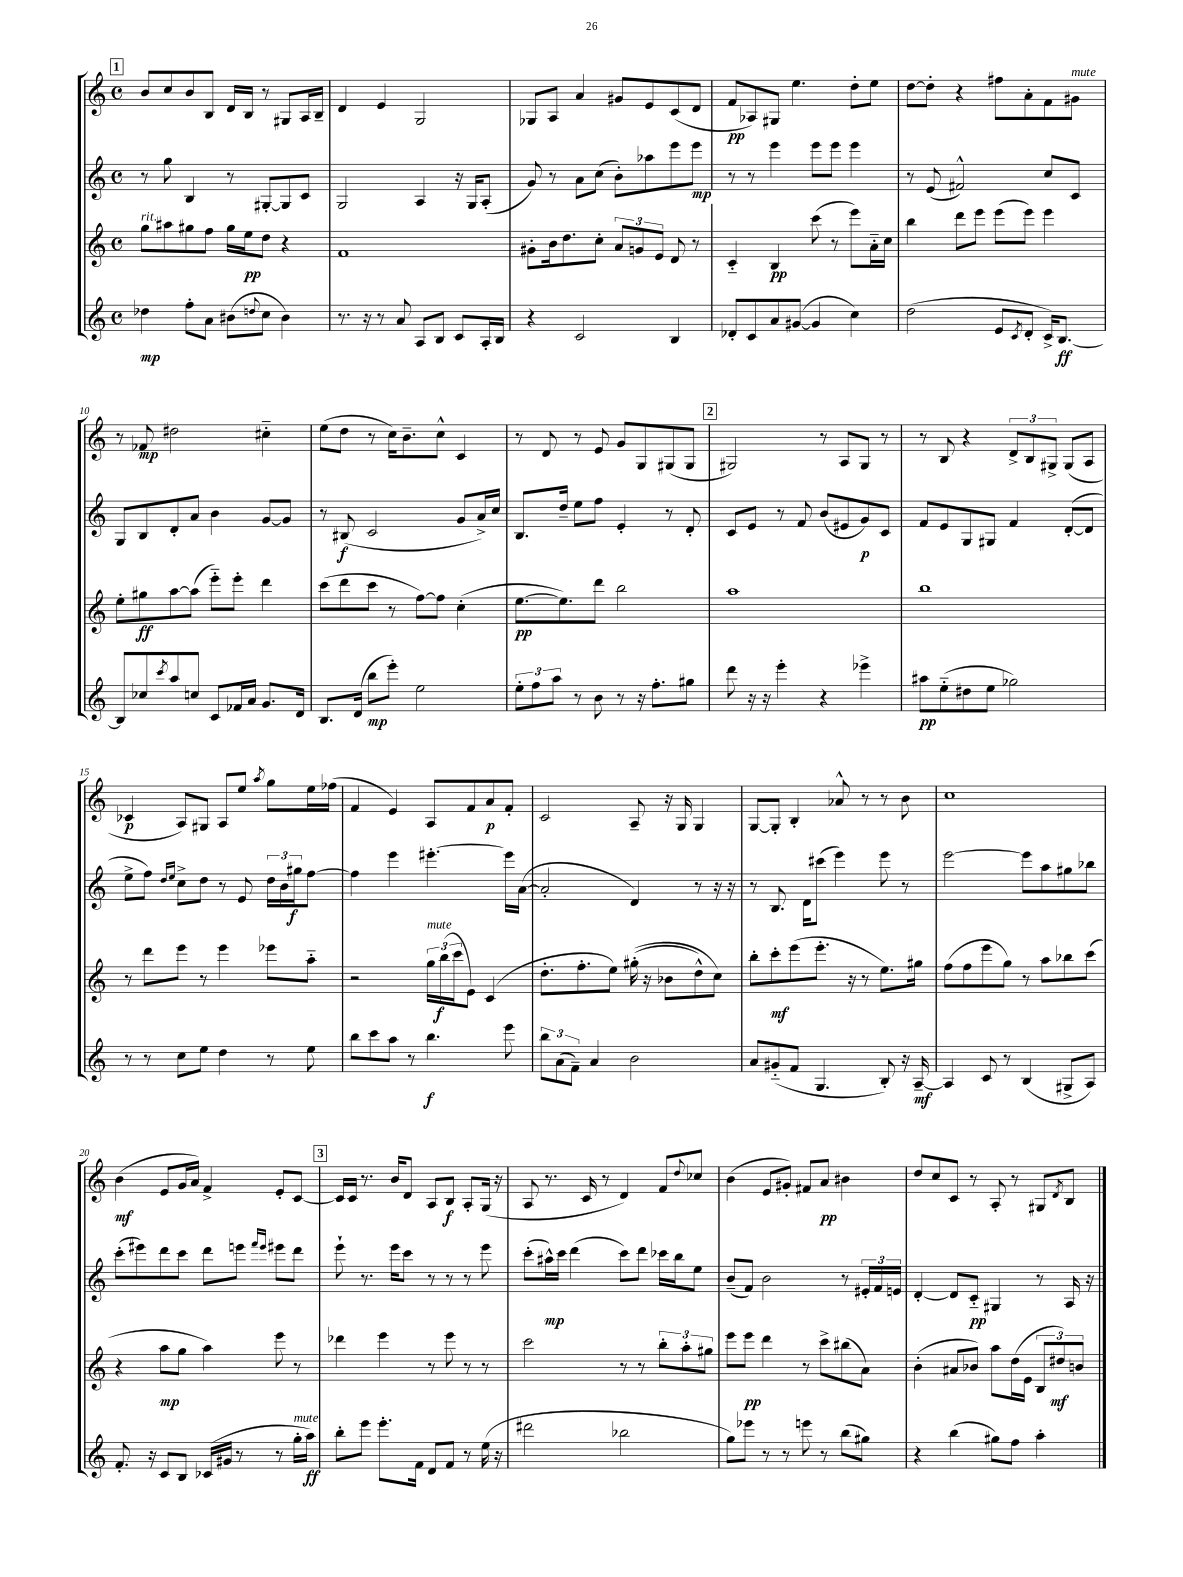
<<
\new StaffGroup <<
\new Staff = "s0" {
    \clef treble \key c \major \defaultTimeSignature \time 4/4
    \mark \markup { \box "1" } b'8 c''8 b'8 b8 d'16 b16 r8 gis8 a16 b16-- |
    d'4 e'4 g2 |
    ges8 a8 a'4 gis'8 e'8 c'8( d'8 |
    f'8\pp aes8) gis8 e''4. d''8-. e''8 |
    d''8~ d''8-. r4 fis''8 a'8-. f'8 gis'8^\markup { \italic "mute" } |
    r8 fes'8\mp dis''2 cis''4-_ |
    e''8( d''8 r8 c''16) b'8.-- c''8-^ c'4 |
    r8 d'8 r8 e'8 g'8 g8 gis8( gis8 |
    \mark \markup { \box "2" } gis2) r8 a8 gis8 r8 |
    r8 b8 r4 \tuplet 3/2 { d'8-> b8 gis8-> } gis8( a8 |
    ces'4\p a8) gis8 a8 e''8 \acciaccatura { a''8 } g''8 e''16 fes''16( |
    f'4 e'4) a8 f'8 a'8\p f'8-. |
    c'2 a8-- r16 g16 g4 |
    g8~ g8-. b4-. aes'8-^ r8 r8 b'8 |
    c''1 |
    b'4\mf( e'8 g'16 a'16) f'4-> e'8-. c'8~ |
    \mark \markup { \box "3" } c'16 c'16 r8. b'16 d'8 a8 b8\f a8-. g16( r16 |
    a8 r8. c'16 r8 d'4) f'8 \appoggiatura { d''8 } ces''8 |
    b'4( e'8 gis'8-.) fis'8 a'8\pp bis'4 |
    d''8 c''8 c'8 r8 a8-. r8 gis8 \acciaccatura { d'8 } b8 \bar "|." |
}
\new Staff = "s1" {
    \clef treble \key c \major \defaultTimeSignature \time 4/4
    \mark \markup { \box "1" } r8 g''8 b4 r8 gis8~-. gis8 c'8 |
    g2 a4 r16 g16 a8-.( |
    g'8) r8 a'8 c''8( b'8-.) aes''8 e'''8 e'''8\mp |
    r8 r8 e'''4 e'''8 e'''8 e'''4 |
    r8 e'8( fis'2-^) c''8 c'8 |
    g8 b8 d'8-. a'8 b'4 g'8~ g'8 |
    r8 bis8\f( c'2 g'8 a'16->) c''16 |
    b8. d''16-- e''8 f''8 e'4-. r8 d'8-. |
    \mark \markup { \box "2" } c'8 e'8 r8 f'8 b'8( eis'8 g'8\p) c'8 |
    f'8 e'8 g8 gis8 f'4 d'8~-.( d'8 |
    e''8-> f''8) \grace { d''16 e''16 } c''8-> d''8 r8 e'8 \tuplet 3/2 { d''16 b'16 gis''16\f } f''8~ |
    f''4 e'''4 eis'''4.~-. eis'''16 a'16~( |
    a'2-. d'4) r8 r16 r16 |
    r8 b8. d'16 cis'''8( e'''4) e'''8 r8 |
    e'''2~ e'''8 a''8 gis''8 bes''8 |
    c'''8-.( eis'''8) d'''8 c'''8 d'''8 e'''8 \grace { f'''16 e'''16 } eis'''8 d'''8 |
    \mark \markup { \box "3" } e'''8-! r8. e'''16 c'''8 r8 r8 r8 e'''8 |
    c'''8-.( ais''16-^\mp) c'''16 d'''4( c'''8) d'''8 ces'''16 b''16 e''8 |
    b'8--( f'8) b'2 r8 \tuplet 3/2 { eis'16-. f'16 e'16 } |
    d'4~-. d'8 c'8-_\pp gis4 r8 a16 r16 \bar "|." |
}
\new Staff = "s2" {
    \clef treble \key c \major \defaultTimeSignature \time 4/4
    \mark \markup { \box "1" } g''8^\markup { \italic "rit." } ais''8 gis''8 f''8 gis''16 e''16\pp d''8 r4 |
    f'1 |
    gis'8-. b'16 d''8. c''8-. \tuplet 3/2 { a'8 g'8 e'8 } d'8 r8 |
    c'4-_ b4\pp c'''8( r8 e'''8) a'16-_ c''16 |
    b''4 d'''8 e'''8 e'''8( e'''8) e'''4 |
    e''8-. gis''8\ff a''8~ a''8( e'''8-_) e'''8-. d'''4 |
    c'''8( d'''8 c'''8 r8 f''8~) f''8 c''4-.( |
    e''8.~\pp e''8.) d'''8 b''2 |
    \mark \markup { \box "2" } a''1 |
    b''1 |
    r8 d'''8 e'''8 r8 e'''4 ees'''8 a''8-_ |
    r2 \tuplet 3/2 { g''16^\markup { \italic "mute" } b''16\f( c'''16 } e'8) c'4( |
    d''8.-. f''8.-. e''8) gis''16-.(\( r16 bes'8 d''8-^) c''8\) |
    b''8-. c'''8-.\mf e'''8( e'''8.-. r16 r8 e''8.) gis''16 |
    f''8( f''8 e'''8 g''8) r8 a''8 bes''8 c'''8( |
    r4 a''8\mp g''8 a''4) e'''8 r8 |
    \mark \markup { \box "3" } des'''4 e'''4 r8 e'''8 r8 r8 |
    c'''2 r8 r8 \tuplet 3/2 { b''8-. a''8-. gis''8 } |
    e'''8 e'''8\pp d'''4 r8 c'''8-> bis''8( a'8) |
    b'4-.( ais'8 bes'8) a''8 d''16( e'16 \tuplet 3/2 { b8 dis''8\mf) b'8 } \bar "|." |
}
\new Staff = "s3" {
    \clef treble \key c \major \defaultTimeSignature \time 4/4
    \mark \markup { \box "1" } des''4\mp f''8-. a'8 bis'8( \appoggiatura { d''8 } c''8 bis'4) |
    r8. r16 r8 a'8 a8 b8 c'8 a16-. b16 |
    r4 c'2 b4 |
    des'8-. c'8 a'8 gis'8~( gis'4 c''4) |
    d''2( e'8 \acciaccatura { c'8 } d'8-. c'16->) b8.~\ff |
    b8 ces''8 \acciaccatura { c'''8 } a''8 c''8 c'8 fes'16 a'16 g'8. d'16 |
    b8. d'16( b''8\mp e'''8-.) e''2 |
    \tuplet 3/2 { e''8-. f''8 a''8 } r8 b'8 r8 r16 f''8.-. gis''8 |
    \mark \markup { \box "2" } d'''8 r16 r16 e'''4-. r4 ees'''4-> |
    ais''8\pp e''8-_( dis''8 e''8 ges''2) |
    r8 r8 c''8 e''8 d''4 r8 e''8 |
    b''8 c'''8 a''8 r8 b''4.\f e'''8 |
    \tuplet 3/2 { b''8 a'8( f'8--) } a'4 b'2 |
    a'8 gis'8-_( f'8 g4. b8-.) r16 a16~--\mf |
    a4 c'8 r8 b4( gis8-> a8) |
    f'8.-. r16 c'8 b8 ces'16( gis'16 r8 r8 g''16-.^\markup { \italic "mute" } a''16\ff) |
    \mark \markup { \box "3" } b''8-. e'''8 e'''8.-. f'16 d'8 f'8 r8 e''16( r16 |
    dis'''2 bes''2 |
    g''8) ees'''8 r8 r8 e'''8 r8 b''8( gis''8) |
    r4 b''4( gis''8) f''8 a''4-. \bar "|." |
}
>>
>>
\layout { \context { \Score currentBarNumber = #5 } }
